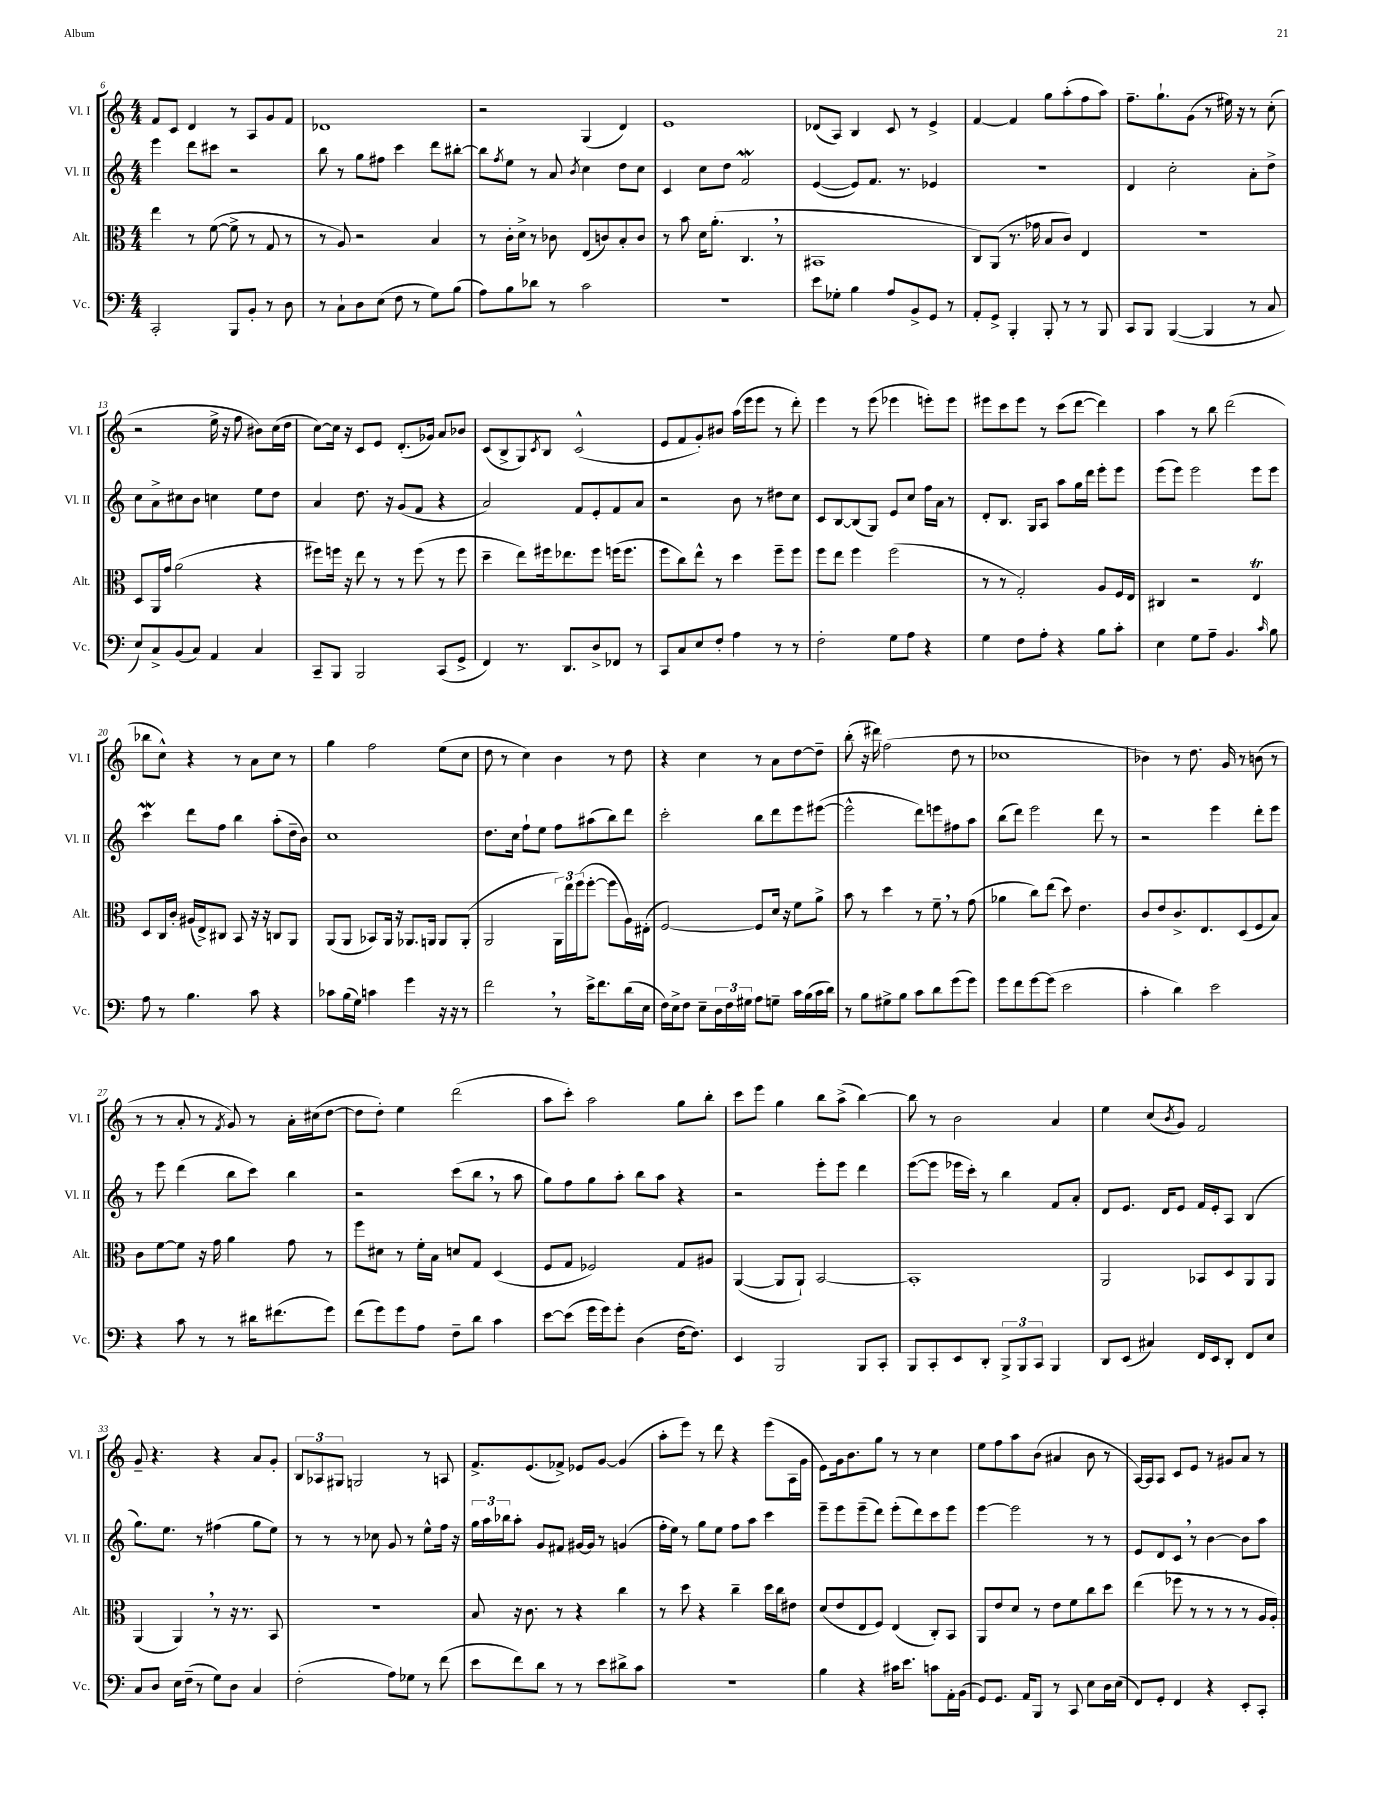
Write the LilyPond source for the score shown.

<<
\new StaffGroup <<
\new Staff = "s0" \with { instrumentName = "Vl. I" shortInstrumentName = "Vl. I" } {
    \clef treble \key c \major \numericTimeSignature \time 4/4
    f'8 c'8 d'4 r8 a8 g'8 f'8 |
    des'1 |
    r2 g4( d'4) |
    e'1 |
    des'8( a8) b4 c'8 r8 e'4-> |
    f'4~ f'4 g''8 a''8-.( f''8 a''8) |
    f''8.-- g''8.-! g'8( r8 eis''16) r16 r8 c''8-.( |
    r2 e''16-> r16 f''8 bis'8) c''16( d''16 |
    c''8~) c''16 r16 c'8 e'8 d'8.-.( ges'16) a'8 bes'8 |
    c'8( b8-> g8) \acciaccatura { c'8 } b8 c'2-^( |
    e'8 f'8 g'8-.) bis'8 a''16( e'''16 e'''8 r8 d'''8-.) |
    e'''4 r8 e'''8( ees'''4 e'''8-.) e'''8 |
    eis'''8 c'''8 eis'''8 r8 c'''8( d'''8~ d'''4) |
    a''4 r8 b''8 d'''2( |
    bes''8 c''8-^) r4 r8 a'8 c''8 r8 |
    g''4 f''2 e''8( c''8 |
    d''8 r8 c''4) b'4 r8 d''8 |
    r4 c''4 r8 a'8 d''8~ d''8-- |
    b''8-.( r16 dis'''16) f''2( d''8 r8 |
    ces''1 |
    bes'4) r8 d''8. g'16 r8 b'8( r8 |
    r8 r8 a'8-. r8 \acciaccatura { f'8 } g'8) r8 a'16-. cis''16( d''8~ |
    d''8 d''8-.) e''4 d'''2( |
    a''8 c'''8-.) a''2 g''8 b''8-. |
    c'''8 e'''8 g''4 b''8 a''8->( b''4~) |
    b''8 r8 b'2 a'4 |
    e''4 c''8( \acciaccatura { b'8 } g'8) f'2 |
    g'8-- r4. r4 a'8 g'8-. |
    \tuplet 3/2 { b8 aes8 gis8 } g2 r8 a8 |
    f'8.-> e'8.( fes'8->) ees'8 g'8~ g'4( |
    a''8-. e'''8) r8 d'''8 r4 e'''8( a16 g'16 |
    e'8) g'16 b'8. g''8 r8 r8 c''4 |
    e''8 f''8 a''8 b'8( ais'4 b'8 r8 |
    a16~) a16 a8 c'8 e'8 r8 gis'8 a'8 r8 \bar "|." |
}
\new Staff = "s1" \with { instrumentName = "Vl. II" shortInstrumentName = "Vl. II" } {
    \clef treble \key c \major \numericTimeSignature \time 4/4
    e'''4 d'''8 cis'''8 r2 |
    b''8 r8 g''8 fis''8 c'''4 d'''8 bis''8~-. |
    bis''8 \acciaccatura { f''8 } e''8 r8 a'8 \acciaccatura { b'8 } c''4 d''8 c''8 |
    c'4 c''8 d''8 f'2\mordent |
    e'4~( e'8) f'8. r8. ees'4 |
    R1 |
    d'4 c''2-. a'8-. d''8-> |
    c''8 a'8-> cis''8 b'8 c''4 e''8 d''8 |
    a'4 d''8. r16 g'8( f'8 r4 |
    a'2) f'8 e'8-. f'8 a'8 |
    r2 b'8 r8 dis''8 c''8 |
    c'8 b8~ b8( g8) e'8 c''8 f''16 a'16 r8 |
    d'8-. b8. g16 a8 a''8 g''16 d'''16 e'''8-. e'''8 |
    e'''8( e'''8) e'''2 e'''8 e'''8 |
    c'''4\mordent d'''8 f''8 b''4 a''8-.( d''16-- b'16) |
    c''1 |
    d''8. c''16 f''8-! e''8 f''8 ais''8( b''8) d'''8 |
    c'''2-. b''8 d'''8 e'''8 eis'''8~( |
    eis'''2-^ d'''8) e'''8 fis''8 a''8 |
    b''8( d'''8) e'''2 d'''8 r8 |
    r2 e'''4 d'''8-. e'''8 |
    r8 e'''8 d'''4( b''8 c'''8) b''4 |
    r2 c'''8( b''8 \breathe r8 a''8 |
    g''8) f''8 g''8 a''8-. b''8 a''8 r4 |
    r2 e'''8-. e'''8 d'''4 |
    e'''8~( e'''8 ees'''16 c'''16-.) r8 b''4 f'8 a'8-. |
    d'8 e'8. d'16 e'8 f'16 e'16-. a8 b4( |
    g''8.) e''8. r8 fis''4( g''8 e''8) |
    r8 r8 r8 ces''8 g'8 r8 e''8-^ f''16 r16 |
    \tuplet 3/2 { g''16 a''16 bes''16 } a''8-. g'8 fis'8 gis'16~ gis'16 r8 g'4( |
    f''16-. e''16) r8 g''8 e''8 f''8 a''8 c'''4 |
    e'''8-- e'''8 e'''8--( d'''8) e'''8-.( d'''8) c'''8 e'''8 |
    e'''4~ e'''2 r8 r8 |
    e'8 d'8 c'8 \breathe r8 b'4~ b'8 a''8 \bar "|." |
}
\new Staff = "s2" \with { instrumentName = "Alt." shortInstrumentName = "Alt." } {
    \clef alto \key c \major \numericTimeSignature \time 4/4
    e''4 r8 f'8~( f'8-> r8 g8 r8 |
    r8 a8) r2 b4 |
    r8 c'16-. d'16-> r8 ces'8 e8( c'8) b8-. c'8 |
    r8 b'8 d'16 a'8.-.( c4. \breathe r8 |
    bis,1 |
    c8) a,8( r8. ges'16 b8 c'8) e4 |
    R1 |
    d8 a,16 g'16 a'2( r4 |
    fis''8) f''16 r16 e''8 r8 r8 f''8( r8 f''8 |
    d''4-- e''8) fis''16 ees''8. fis''8 f''16( f''8. |
    f''8 c''8) e''8-^ r8 d''4 f''8-- f''8 |
    f''8 e''8 f''4 f''2( |
    r8 r8 g2-.) a8 f16 e16 |
    cis4 r2 e4\trill |
    d8 c16 c'16-. ais16( e16->) cis8 b,8 r16 r16 c8 a,8 |
    a,8( a,8 bes,8) a,16 r16 aes,8. a,16 a,8 a,8-.( |
    a,2 \tuplet 3/2 { a,16) e''16 f''16( } f''8~-. f''8 a16) eis16-.( |
    f2~) f8 d'16 r16 f'8 a'8-> |
    b'8 r8 d''4 r8 f'8-- \breathe r8 g'8( |
    aes'4 c''8) e''8( d''8) e'4. |
    c'8 e'8 c'8.-> e8. d8( f8 b8) |
    c'8 f'8~ f'8 r16 g'16 a'4 g'8 r8 |
    f''8 dis'8 r8 f'16-. b16 d'8 g8 d4( |
    f8 g8 fes2) g8 ais8 |
    a,4~( a,8 a,8-!) b,2~ |
    b,1-. |
    a,2 bes,8 d8 a,8 a,8 |
    a,4( a,4) \breathe r8 r16 r8. b,8 |
    r1 |
    b8 r16 c'8. r8 r4 c''4 |
    r8 d''8 r4 c''4-- d''16 c''16 eis'8 |
    d'8( e'8 e8 f8) e4( c8-.) b,8 |
    a,8 e'8 d'8 r8 e'8 f'8 c''8 d''8 |
    e''4( fes''8 r8 r8 r8 r8 a16 a16-.) \bar "|." |
}
\new Staff = "s3" \with { instrumentName = "Vc." shortInstrumentName = "Vc." } {
    \clef bass \key c \major \numericTimeSignature \time 4/4
    c,2-. b,,8 b,8-. r8 d8 |
    r8 c8-! d8 e8( f8 r8 g8) b8( |
    a8) b8 des'8 r8 c'2 |
    r1 |
    e'8 ges8-. b4 a8 b,8-> g,8 r8 |
    a,8-. g,8-> b,,4-. b,,8-. r8 r8 b,,8 |
    c,8 b,,8 b,,4~( b,,4 r8 c8 |
    e8) c8-> b,8( c8) a,4 c4 |
    c,8-- b,,8 b,,2 c,8( g,8-> |
    f,4) r8. d,8. d8-> fes,8 r8 |
    c,8 c8 e8 f8-. a4 r8 r8 |
    f2-. g8 a8 r4 |
    g4 f8 a8-. r4 b8 c'8-. |
    e4 g8 a8-- b,4. \grace { c'16 } b8 |
    a8 r8 b4. c'8 r4 |
    ces'8 b16( g16) c'4 g'4 r16 r16 r8 |
    f'2 \breathe r8 e'16-> f'8. d'16( e16 |
    f16) e16-> f8 e8-- \tuplet 3/2 { d16 f16 gis16 } a8 g8-- c'16 b16( c'16 d'16) |
    r8 b8 gis8-> b8 c'8 d'8 g'8( g'8) |
    g'8 f'8 g'8~ g'8( e'2 |
    c'4-. d'4) e'2 |
    r4 c'8 r8 r8 dis'16 fis'8.( g'8) |
    f'8( g'8) g'8 a8 f8-- d'8 c'4 |
    e'8~ e'8( g'16 g'16) g'8-. d4( f16~ f8.) |
    e,4 b,,2 b,,8 c,8-. |
    b,,8 c,8-. e,8 d,8-. \tuplet 3/2 { b,,8-> b,,8 c,8 } b,,4 |
    d,8 e,8( cis4) f,16 e,16 d,8-. f,8 e8 |
    c8 d8 e16 f16--( r8 g8) d8 c4 |
    f2-.( a8) ges8 r8 f'8( |
    e'8 f'8) d'8 r8 r8 e'8 dis'8-> c'8 |
    R1 |
    b4 r4 cis'16 e'8. c'8 a,16-. b,16( |
    g,8) g,8. a,16 b,,8 r8 c,8 e8 d16 e16( |
    f,8) g,8-. f,4 r4 e,8-. c,8-. \bar "|." |
}
>>
>>
\layout { \context { \Score currentBarNumber = #6 } }
